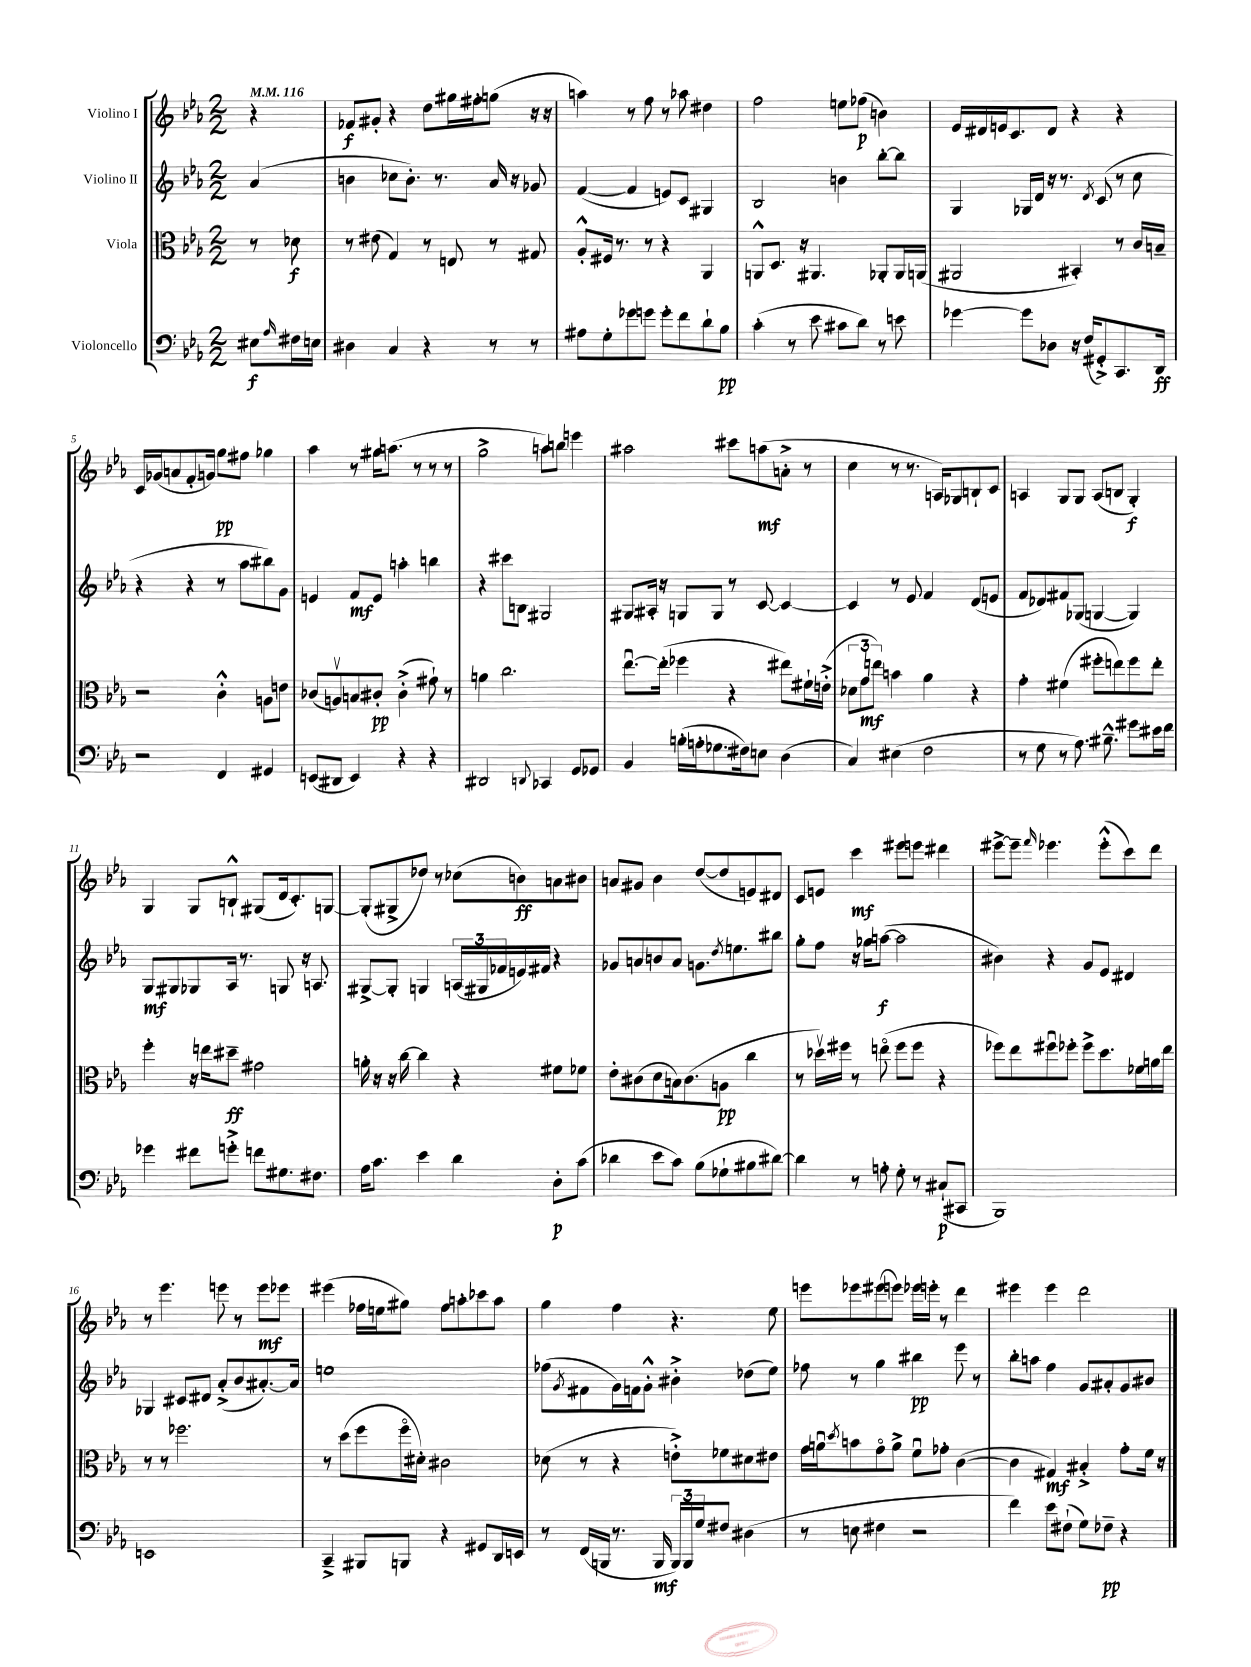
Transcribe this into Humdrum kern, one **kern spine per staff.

**kern	**kern	**kern	**kern
*staff4	*staff3	*staff2	*staff1
*clefF4	*clefC3	*clefG2	*clefG2
*k[b-e-a-]	*k[b-e-a-]	*k[b-e-a-]	*k[b-e-a-]
*M2/2	*M2/2	*M2/2	*M2/2
*MM116	*MM116	*MM116	*MM116
8E#\L	8r	(4a-/	4r
16qqA-/	.	.	.
16F#\L	8d-\	.	.
16E\JJ	.	.	.
=	=	=	=
4D#\	8r	4b\	8f-/L
.	(8e#\	.	8g#'/J
4C/	4G/)	8cc-\L	4r
.	.	8.b'\J)	.
4r	8r	.	8dd\L
.	.	8.r	.
.	8E/	.	16gg#\L
.	.	.	16ff#'\J
8r	8r	16a-/	(8gg\J
.	.	16r	.
8r	8G#/	8g-/	16r
.	.	.	16r
=	=	=	=
8A#\L	8A-'^^/L	([4f/	4aa\)
8G'\	16F#/Jk	.	.
.	8.r	.	.
8g-\	.	4f/]	8r
8g\J	8r	.	8ff\
8g'\L	4r	8e/L)	8r
8f\	.	8c/J	8aa-\
8d`\	4AA-/	4G#/	4dd#\
8B-\J	.	.	.
=	=	=	=
(4c'\	8AA^^/L	2B-/	2ff\
.	8.D/J	.	.
8r	.	.	.
.	16r	.	.
8e-\	4.AA#/	.	.
8c#\L	.	4b\	8ee\L
8d\J)	.	.	(8ff-\J
8r	8AA-'/L	[8bb-'\L	4b\)
8e\	16AA-/L	8bb-\]J	.
.	(16AA/JJ	.	.
=	=	=	=
[4g-\	2AA#/	4G/	16e-/LL
.	.	.	16d#/
.	.	.	16e/J
.	.	.	8.c/
8g-\]L	.	16G-/LL	.
.	.	16d/JJ	.
8D-\J	.	16r	8d#/J
.	.	8.r	.
16r	4BB#'/)	.	4r
(16F/LK	.	.	.
.	.	8qd/	.
8GG#'^/)	.	(8c/	.
8.CC/	8r	8r	4r
.	16c/LL	8cc\	.
16DD/Jk	16B~/JJ	.	.
=	=	=	=
2r	2r	4r	16c/LL
.	.	.	(16g-/J
.	.	.	8a/
.	.	4r	8.f'/
.	.	.	16g/Jk)
4FF/	4c'^^\	8r	8gg\L
.	.	8aa-\L	8ff#\J
4GG#/	8A\L	8bb#\)	4gg-\
.	8e\J	8g\J	.
=	=	=	=
(8EE/L	(8c-/L	4e/	4aa-\
8DD#/J	8Av/)	.	.
4EE/)	8B/	8f/L	8r
.	8c#'/J	8e/J	16gg#\LK
.	.	.	(8.aa\J
4r	(4c#'^\	4aa'\	.
.	.	.	8r
4r	8g#`\)	4bb\	8r
.	8r	.	8r
=	=	=	=
2DD#/	4a\	4r	2gg^\
.	2.cc\	8ccc#\L	.
.	.	8B\J	.
8qqDD/	.	.	.
4CC-/	.	2G#/	8aa\L)
.	.	.	8bb\J
8GG/L	.	.	4eee\
8GG-/J	.	.	.
=	=	=	=
4BB-/	[8.ee-u\L	8G#/L	2aa#\
.	.	16A#'/Jk	.
.	(16ee-'\]Jk	16r	.
(16B'\LL	4ff-\	8G/L	.
16A'\J	.	.	.
8.G-\	.	8G/J	.
.	4r	8r	8ccc#\L
16F#\k)	.	.	.
8E\J	.	[8c/	(8aa\
(4D\	8ee#\L)	4c/_	8a'^\J
.	16f#`\L	.	8r
.	(16e'^\JJ	.	.
=	=	=	=
4C/)	12d-\L	4c/]	4cc\
.	12g\	.	.
.	12ee\J)	.	.
(4E#\	4b\	8r	8r
.	.	8e-/	8.r
2F\	4a-\	4f/	.
.	.	.	16A/LK)
.	.	.	8G-/
.	4r	(8d/L	8B`/
.	.	8e/J	8c/J
=	=	=	=
8r	4g'\	8f/L	4A/
8G\	.	8d-/)	.
8r	(4f#\	8f#/	8G/L
8.A-\)	.	(8G-/J	8G/J
.	8ff#'\L	[4G/	(8A/L
8.B#~^^\	.	.	.
.	8ee\)	.	8B/J
8g#\L	8ff#\	4G/])	4G'/)
16e#\L	8ee'\J	.	.
16f\JJ	.	.	.
=	=	=	=
4g-\	4ff'\	8G/L	4G/
.	.	8G#/	.
8f#\L	16r	8G-/	8G/L
.	16ee\LK	.	.
8g'^\J	8dd#~\J	16A-/Jk	8B`^^/J
.	.	8.r	.
8f\L	2g#\	.	(8G#/L
8.G#\	.	8G/	16d/k
.	.	.	8.c'/)
.	.	16r	.
8.F#\J	.	8.A/	.
.	.	.	[8G/J
=	=	=	=
16A-\LK	16a'\	[8G#^/L	(8G'/]L
8.c\J	16r	.	.
.	16r	8G#'/]J	8G#^/
.	[16cc\	.	.
4e-\	4cc\]	4G/	8dd-/J)
.	.	.	8r
4d\	4r	(24A/LL	(8cc-\L
.	.	24G#/	.
.	.	24f-/	.
.	.	16e/)	8b\)
.	.	16f#/JJ	.
8D'\L	8f#\L	4r	8a\
(8c\J	8f-\J	.	8b#\J
=	=	=	=
4d-\	8e-'\L	8g-/L	8a/L
.	(8c#\	8a/	8g#/J
8e-\L	8d\	8b/	4b-\
8c\J)	16B\k)	8a/J	.
.	(8.c#\	.	.
(8B-\L	.	8.g\L	([8dd/L
8G-`\	8A\J	.	8dd/]
.	.	8qdd/	.
.	.	8.ee\	.
8B#\	4cc\	.	8e/)
[8d#\J)	.	8bb#\J	8d#/J
=	=	=	=
4d#\]	8r	8gg'\L	8c/L
.	16dd-v\LL)	8ff\J	8e/J
.	16ff#\JJ	.	.
8r	8r	16r	4ccc\
.	.	16gg-\LK	.
8A'\	(8eeo\	([8aa\J	.
8G'\	8ff#\L	2aa\]	8eee#\L
8r	8ff#\J	.	8eee\J
(8C#`/L	4r	.	4ddd#\
8CC#/J	.	.	.
=	=	=	=
1BBB-)	8ff-\L)	4b#\)	[8eee#^\L
.	8ee-\	.	8eee#~\]J
.	.	.	16qqfff/
.	8ff#u\	4r	4.eee-\
.	8ff-'\J	.	.
.	8ff-^\L	8g/L	.
.	8.dd\	8e-/J	(8eee-'^^\L
.	.	4d#/	8ccc\)
.	16f-\L	.	.
.	16a\	.	8ddd\J
.	16ee-\JJ	.	.
=	=	=	=
1EE	8r	4G-/	8r
.	8r	.	4.eee-\
.	2.ff-\	8c#/L	.
.	.	8d#/J	.
.	.	(8a-'^/L	8eee\
.	.	8b-/	8r
.	.	[8.a#'/)	8eee\L
.	.	.	8eee-\J
.	.	16a#/]Jk	.
=	=	=	=
4CC~^/	8r	1ee	(4eee#\
.	(8dd\L	.	.
8BBB#/L	8ff\	.	16ff-\LL
.	.	.	16ee\J
8BBB/J	16ffo\L	.	8gg#\J)
.	16d#'\JJ)	.	.
4r	2c#\	.	8ff-\L
.	.	.	8aa'\
8GG#/L	.	.	8ccc-\
16DD/L	.	.	8aa\J
16EE/JJ	.	.	.
=	=	=	=
8r	(8d-\	(8ff-\L	4gg\
.	.	8qg/	.
(16FF/LL	8r	8f#\	.
16BBB/JJ	.	.	.
8.r	4r	16g\L)	4ff\
.	.	16f\J	.
.	.	8g'^^\J	.
16BBB/	.	.	.
24BBB/LL)	8e'^\L)	4b#'^\	4.r
24BBB/	.	.	.
24G/J	.	.	.
8F#/J	8f-\	.	.
(4D#\	8d#\	(8dd-\L	.
.	8e#\J	8ee-\J)	8ee-\
=	=	=	=
8r	16g\LL	8ff-\	8eee\L
.	16au\J	.	.
.	8qdd/	.	.
8E\	8b\	8r	8eee-\
4F#\	8go\	4gg\	(8eee#\
.	8a^\J	.	8eee\J)
2r	8fu\L	4bb#\	16eee-\LL
.	.	.	16eee'\JJ
.	8g-'\J	.	8r
.	([4c\	8eee-\	4ddd\
.	.	8r	.
=	=	=	=
4f\)	4c\]	8bb-'\L	4eee#\
.	.	8aa\J	.
8e-\L	4G#/)	4ff\	4eee#\
(8F#`\J	.	.	.
8G\L)	4B#'^/	8g/L	2ddd\
8F-~\J	.	8a#'/	.
4r	8g'\L	8g/	.
.	16f\Jk	8b#/J	.
.	16r	.	.
==	==	==	==
*-	*-	*-	*-
